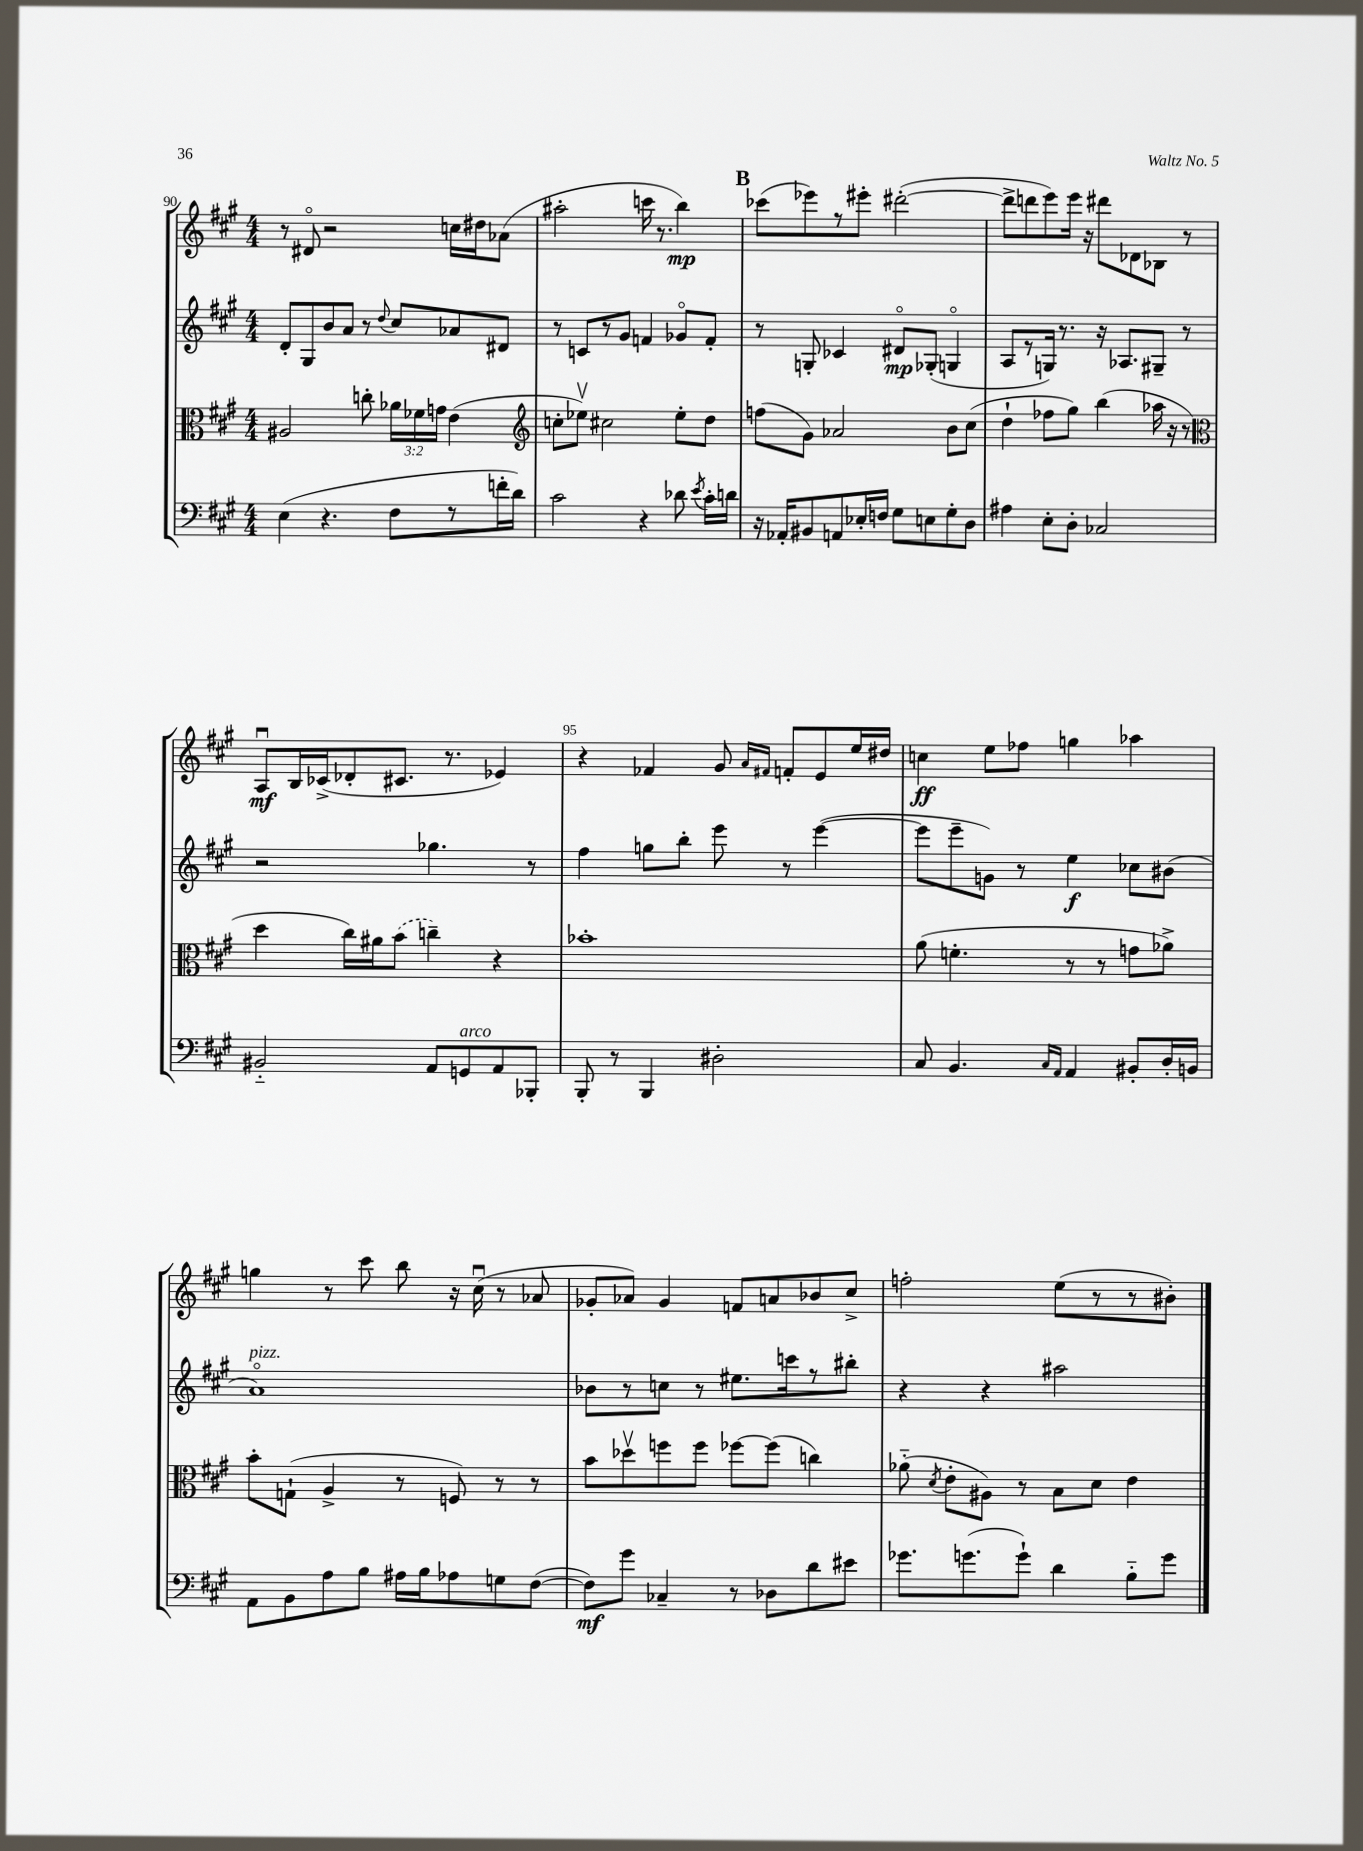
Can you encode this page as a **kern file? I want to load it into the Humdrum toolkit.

**kern	**kern	**kern	**kern
*staff4	*staff3	*staff2	*staff1
*clefF4	*clefC3	*clefG2	*clefG2
*k[f#c#g#]	*k[f#c#g#]	*k[f#c#g#]	*k[f#c#g#]
*M4/4	*M4/4	*M4/4	*M4/4
(4E	2A#	8d'	8r
.	.	8G#	8d#o
4.r	.	8b	2r
.	.	8a	.
.	8cc'	8r	.
.	.	8qqdd	.
8F#	24a-	8cc#	.
.	24f-	.	.
.	24g	.	.
8r	(4e	8a-	16cc
.	.	.	16dd#
16f'	.	8d#	(8a-
16d)	.	.	.
=	=	=	=
*	*clefG2	*	*
2c#	8cc'	8r	2aa#'
.	8ee-v)	8c	.
.	2cc#	8r	.
.	.	8g#	.
4r	.	4f	16ccc
.	.	.	8.r
8d-	8ee-'	8g-o	4bb)
8qe	.	.	.
16c#'	8dd	8f'	.
16d	.	.	.
=	=	=	=
16r	(8ff	8r	(8ccc-
16AA-'	.	.	.
8BB#	8g#)	8G'	8eee-)
8AA	2a-	4c-	8r
16E-'	.	.	8eee#'
16F	.	.	.
8G#	.	8d#o	([2ddd#'
8E	.	(8G-'	.
8G#'	8b	4Go	.
8D	(8cc#	.	.
=	=	=	=
4A#	4dd`	8A	8ddd#^]
.	.	8r	8ddd
8E'	8ff-	16G)	8eee)
.	.	8.r	.
8D'	8gg#)	.	16eee
.	.	.	16r
2C-	(4bb	16r	8ddd#
.	.	8.A-	.
.	.	.	8d-
.	16aa-	8G#~	8B-
.	16r	.	.
.	8r	8r	8r
=	=	=	=
*	*clefC3	*	*
2BB#'~	4dd	2r	8Au
.	.	.	16B
.	.	.	(16c-^
.	16cc#)	.	8d-'
.	16a#	.	.
.	(8b	.	8.c#
8AA	4cc~)	4.gg-	.
.	.	.	8.r
8GG	.	.	.
8AA	4r	.	4e-)
8BBB-'	.	8r	.
=	=	=	=
8BBB'	1b-'	4ff#	4r
8r	.	.	.
4BBB	.	8gg	4f-
.	.	8bb'	.
2D#'	.	8eee	8g#
.	.	.	16qqa
.	.	.	16qqf#
.	.	8r	8f'
.	.	([4eee	8e
.	.	.	16ee
.	.	.	16dd#
=	=	=	=
8C#	(8a	8eee]	4cc
4.BB	4.f'	8eee~	.
.	.	8g)	8ee
.	.	8r	8ff-
16qqC#	.	.	.
16qqAA	.	.	.
4AA	8r	4ee	4gg
.	8r	.	.
8BB#'	8g	8cc-	4aa-
16D'	8a-^)	(8b#	.
16BB	.	.	.
=	=	=	=
8AA	8b'	1ao)	4gg
8BB	(8G`	.	.
8A	4A^	.	8r
8B	.	.	8ccc#
16A#	8r	.	8bb
16B	.	.	.
8A-	8F)	.	16r
.	.	.	(16cc#u
8G	8r	.	8r
([8F#	8r	.	8a-
=	=	=	=
8F#])	8b	8b-	8g-'
8g#	8dd-v	8r	8a-)
4C-~	8ff	8cc	4g-
.	8ff	8r	.
8r	[8ff-	8.ee#	8f
8D-	(8ff-]	.	8a
.	.	16ccc	.
8d	4cc)	8r	8b-
8e#	.	8bb#'	8cc#^
=	=	=	=
8.g-	(8a-'~	4r	2ff'
.	8qd	.	.
.	8e'	.	.
(8.g	.	.	.
.	8A#)	4r	.
8g`)	8r	.	.
4d	8B	2aa#	(8ee
.	8d	.	8r
8B'~	4e	.	8r
8g	.	.	8b#')
==	==	==	==
*-	*-	*-	*-
